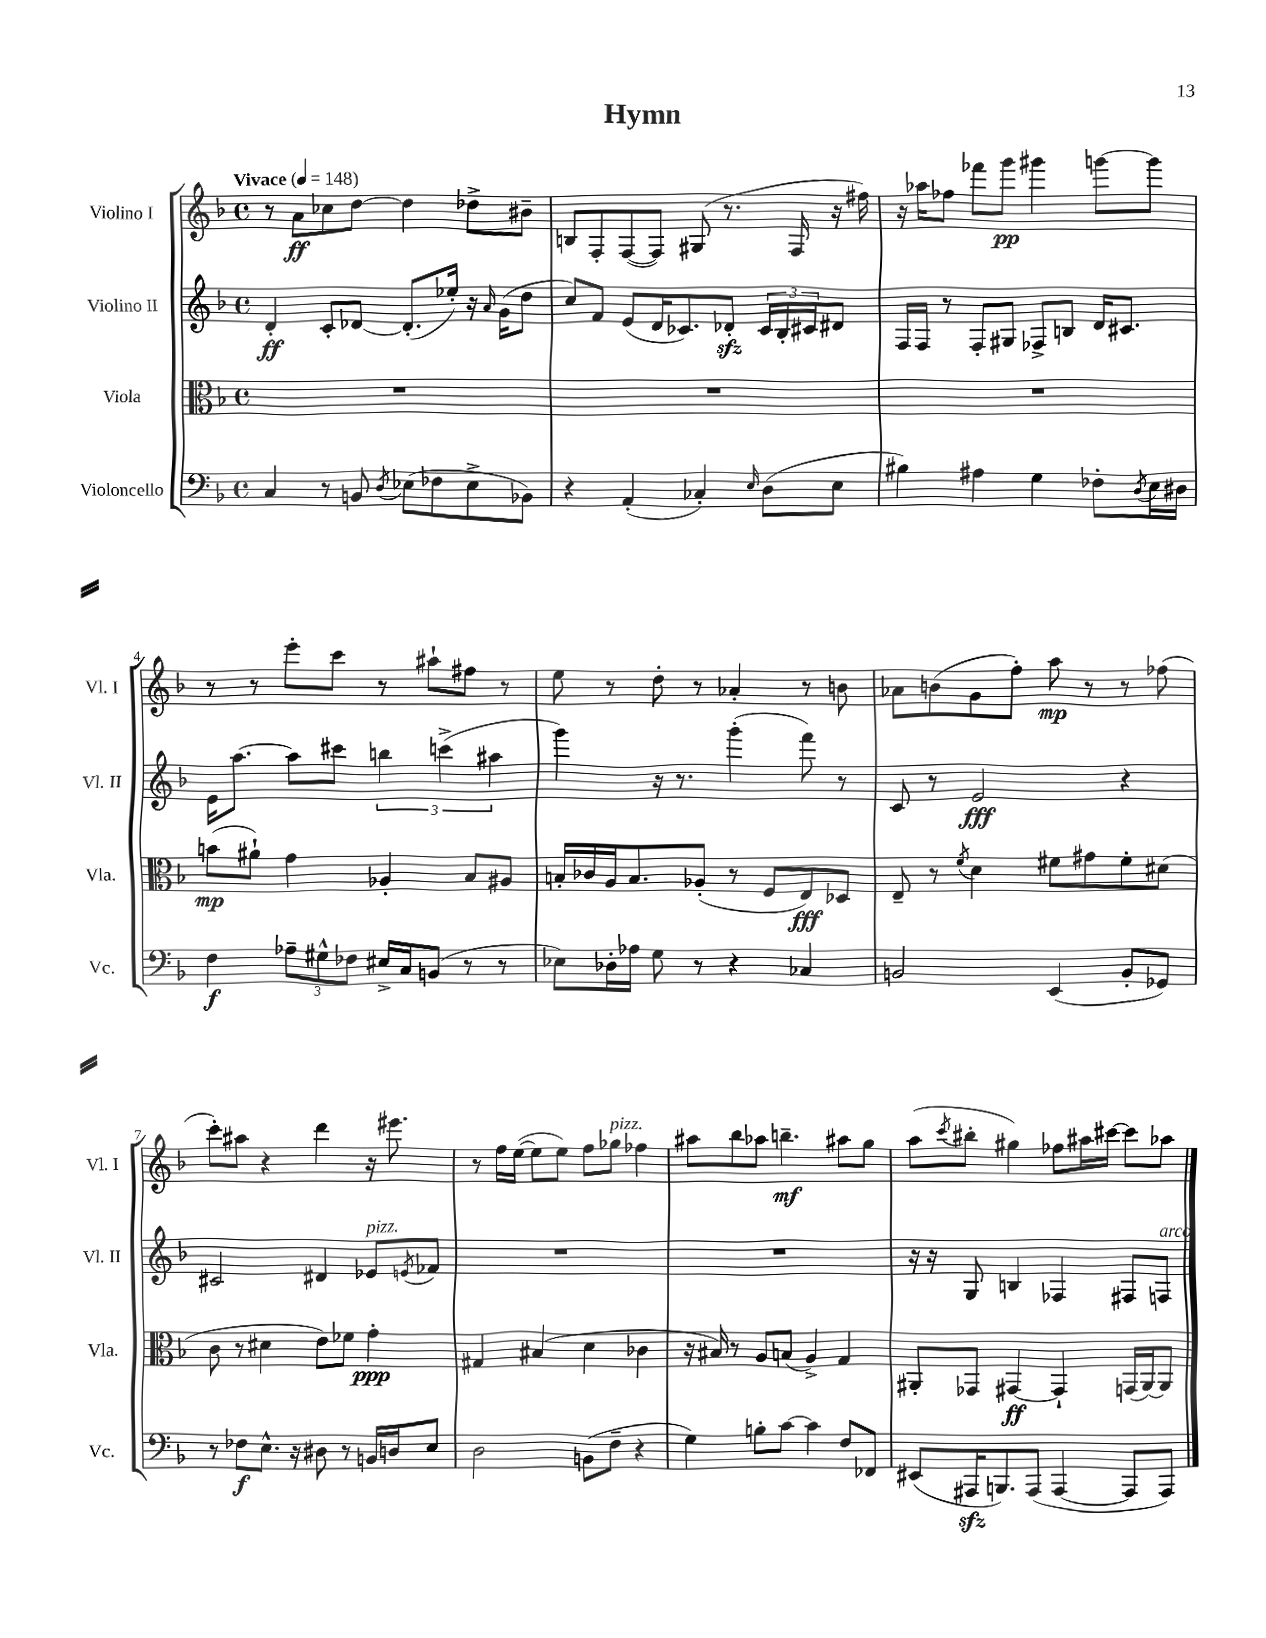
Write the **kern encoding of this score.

**kern	**kern	**kern	**kern
*staff4	*staff3	*staff2	*staff1
*clefF4	*clefC3	*clefG2	*clefG2
*k[b-]	*k[b-]	*k[b-]	*k[b-]
*M4/4	*M4/4	*M4/4	*M4/4
*met(c)	*met(c)	*met(c)	*met(c)
*MM148	*MM148	*MM148	*MM148
4C	1r	4d'	8r
.	.	.	8a
8r	.	8c'	8cc-
8BB	.	[8d-	[8dd
8qD	.	.	.
(8E-	.	(8.d-']	4dd]
8F-	.	.	.
.	.	16ee-')	.
8E-^	.	16r	8dd-^
.	.	16qqa	.
.	.	(16g	.
8BB-)	.	8dd	8b#~
=	=	=	=
4r	1r	8cc)	8B
.	.	8f	8F'
(4AA'	.	(8e	([8F
.	.	16d	8F])
.	.	8.c-)	.
4C-')	.	.	(8G#
.	.	8d-'	8.r
16qqE	.	.	.
(8D	.	24c-	.
.	.	24B-'	.
.	.	.	16F
.	.	24c#	.
8E	.	8d#	16r
.	.	.	16ff#)
=	=	=	=
4B#)	1r	16F	16r
.	.	16F	16aa-
.	.	8r	8ff-
4A#	.	8F'	8fff-
.	.	8G#	8ggg
4G	.	8F-^	4ggg#
.	.	8B	.
8F-'	.	16d	[8ggg
.	.	8.c#	.
8qD	.	.	.
16E	.	.	8ggg]
16D#	.	.	.
=	=	=	=
4F	(8b	16e	8r
.	.	[8.aa	.
.	8a#`)	.	8r
12A-~	4g	8aa]	8eee'
12G#^^	.	.	.
.	.	8ccc#	8ccc
12F-	.	.	.
16E#^	4A-'	6bb	8r
16C	.	.	.
(8BB	.	.	8aa#`
.	.	(6ccc^	.
8r	8B-	.	8ff#
.	.	6aa#	.
8r	8A#	.	8r
=	=	=	=
8E-)	16B'	4ggg)	8ee
.	16c-	.	.
16D-'	16A	.	8r
16A-	8.B	.	.
8G	.	16r	8dd'
.	.	8.r	.
8r	(8A-'	.	8r
4r	8r	(4ggg'	4a-'
.	8F	.	.
4C-	8E)	8fff)	8r
.	8D-	8r	8b
=	=	=	=
2BB	8E~	8c	8a-
.	8r	8r	(8b
.	8qf	.	.
.	4d	2e	8g
.	.	.	8ff')
(4EE	8f#	.	8aa
.	8g#	.	8r
8BB'	8f#'	4r	8r
8GG-)	(8d#	.	(8ff-
=	=	=	=
8r	8c	2c#	8ccc')
8F-	8r	.	8aa#
8.E^^	4d#	.	4r
16r	.	.	.
8D#	8e)	4d#	4ddd
8r	8f-	.	.
16BB	4g'	8e-	16r
16D	.	.	8.eee#
.	.	8qe	.
8E	.	8f-	.
=	=	=	=
2D	4G#	1r	8r
.	.	.	16ff
.	.	.	([16ee
.	(4B#	.	8ee]
.	.	.	8ee)
(8BB	4d	.	8ff
8F~	.	.	8gg-
4r	4c-	.	4ff-
=	=	=	=
4G)	16r	1r	8aa#
.	16B#)	.	.
.	8r	.	8bb-
8B'	8A	.	8aa-
[8c	(8B	.	4.bb~
4c]	4A^)	.	.
8F	4G	.	8aa#
8FF-	.	.	8gg
=	=	=	=
(8EE#	8AA#'	16r	(8aa
.	.	16r	.
.	.	.	8qccc
16AAA#	8GG-	8G	8bb#'
8.BBB)	.	.	.
.	[4GG#	4B	4gg#)
(8AAA#	.	.	.
[4AAA#	4GG#`]	4F-	8ff-
.	.	.	16aa#
.	.	.	[16ccc#
8AAA#]	(16GG	8F#	8ccc#]
.	[16AA#)	.	.
8AAA#)	8AA#]	8F	8aa-
==	==	==	==
*-	*-	*-	*-
